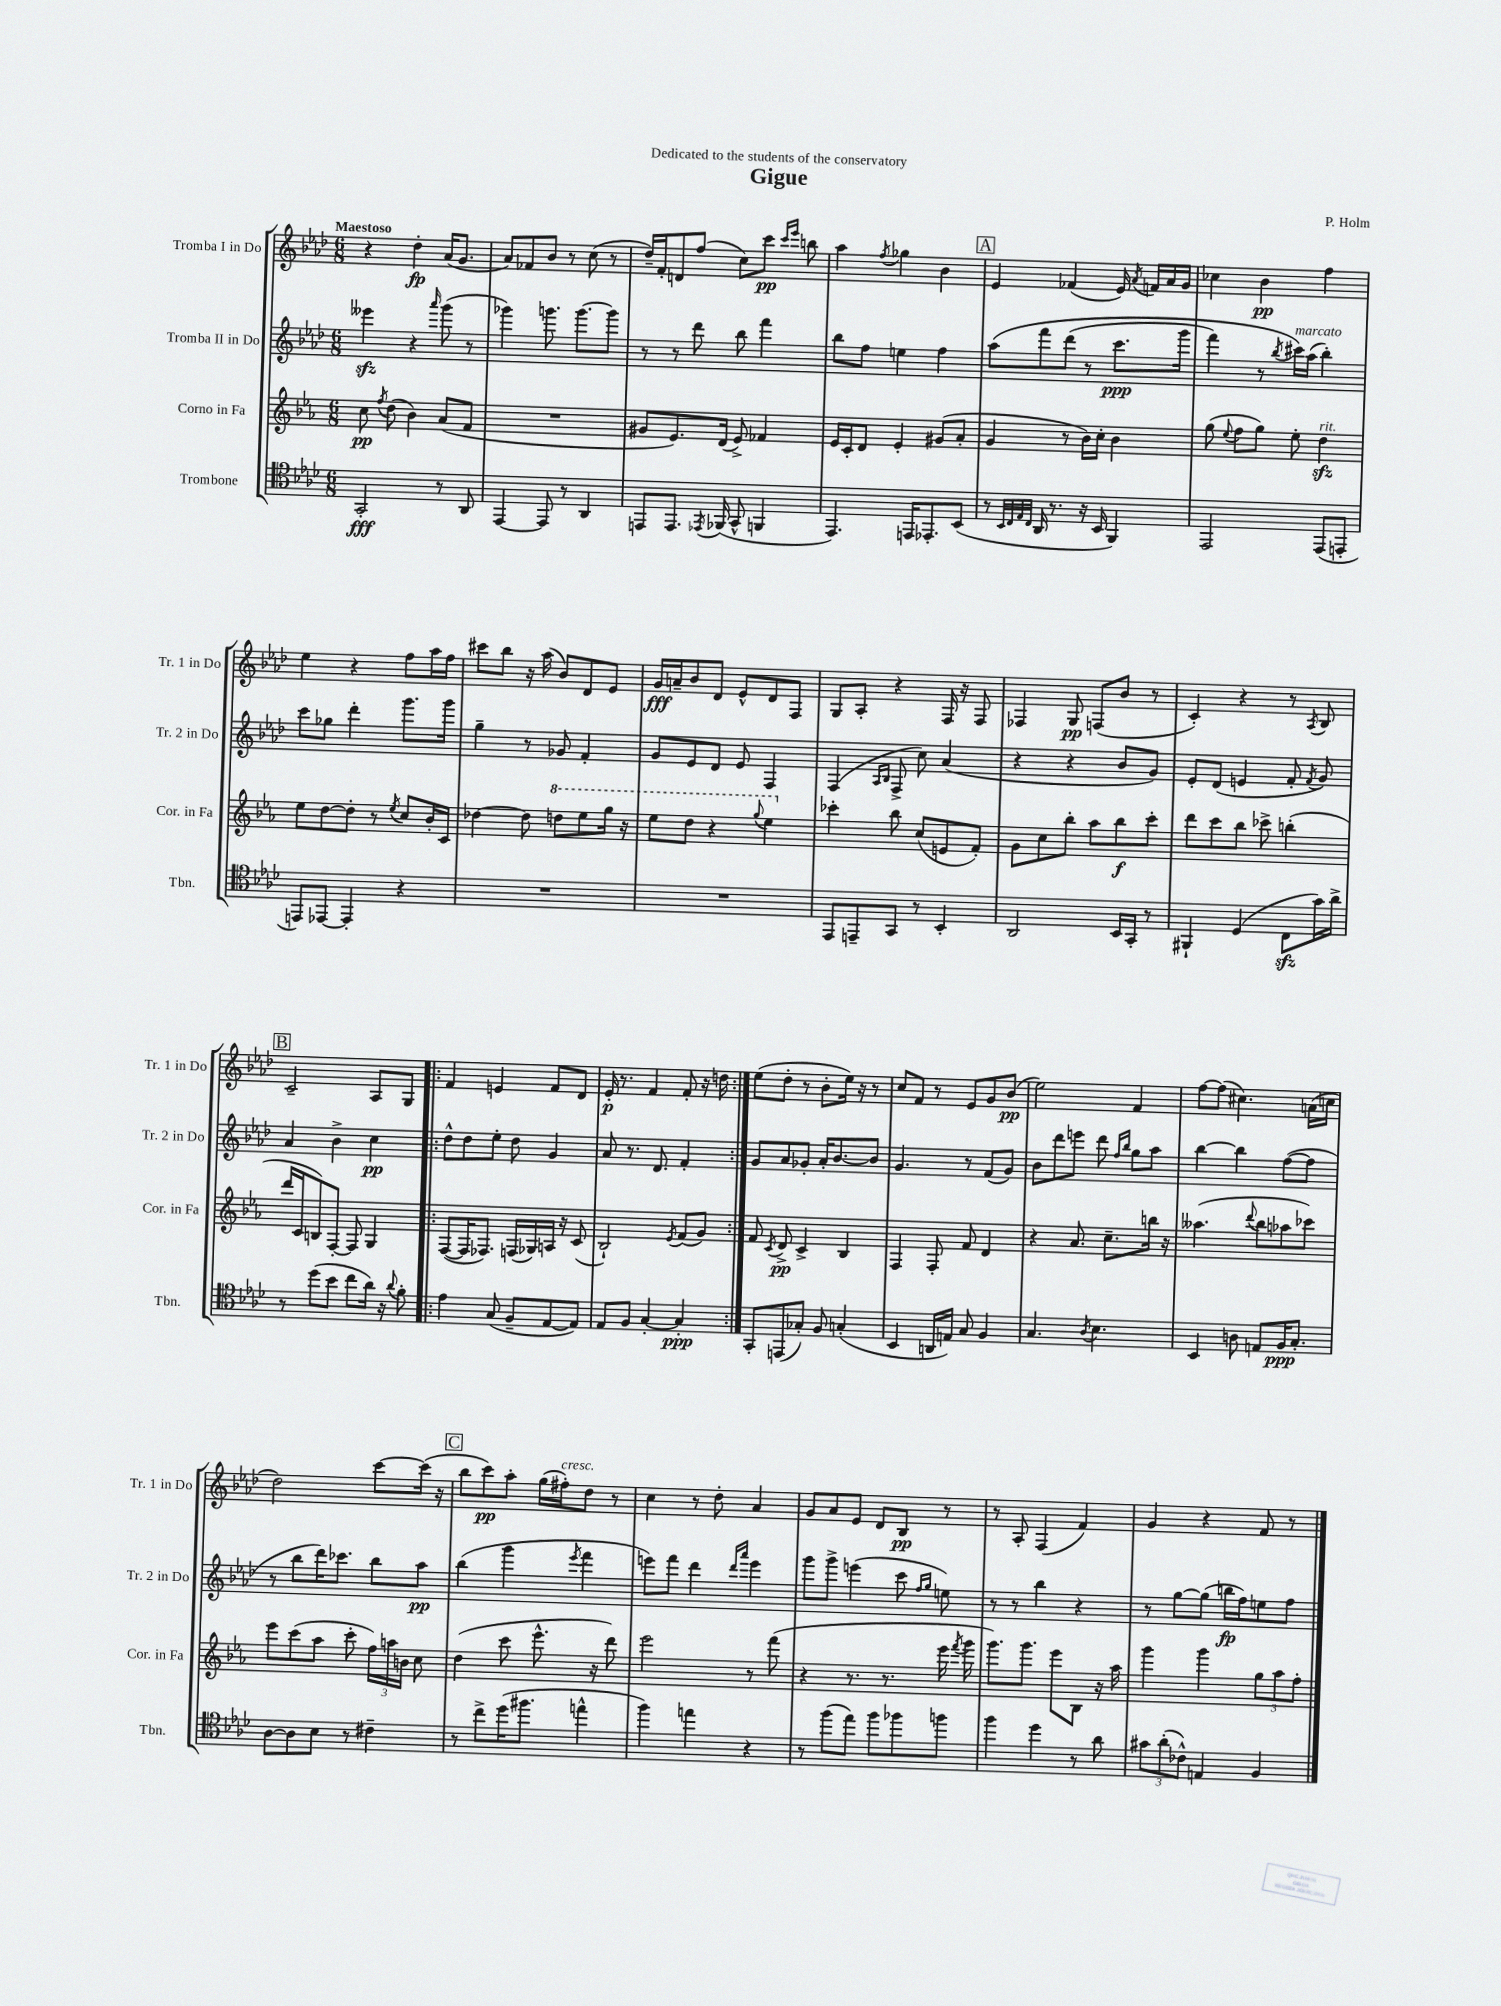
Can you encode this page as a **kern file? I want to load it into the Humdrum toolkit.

**kern	**kern	**kern	**kern
*staff4	*staff3	*staff2	*staff1
*clefC4	*clefG2	*clefG2	*clefG2
*k[b-e-a-d-]	*k[b-e-a-]	*k[b-e-a-d-]	*k[b-e-a-d-]
*M6/8	*M6/8	*M6/8	*M6/8
2GG'	8cc	4eee--	4r
.	8qff	.	.
.	(8dd	.	.
.	4b-)	4r	4dd-'
.	.	16qqaaa-	.
8r	(8a-	(8ggg	(16a-
.	.	.	8.g
8AA-	8f	8r	.
=	=	=	=
[4EE-	2.r	4ggg-)	8a-)
.	.	.	8f-
8EE-]	.	8.ggg	8b-
8r	.	.	8r
.	.	[8.ggg	.
4AA-	.	.	(8cc
.	.	8ggg]	8r
=	=	=	=
8EE	8g#	8r	16dd-~)
.	.	.	16f'
8.EE	8.e-)	8r	8d
.	.	8ddd-	(8ff
8qEE-	.	.	.
(16FF-	(16d	.	.
8GG^^	8e-^)	8bb-	8cc)
4FF	4f-	4fff	8ccc
.	.	.	16qqccc
.	.	.	16qqeee-
.	.	.	8bb
=	=	=	=
4.EE-)	16e-	8bb-	4aa-
.	16c'	.	.
.	8d	8ff	.
.	.	.	8qff
.	4e-'	4ee	4gg-
16EE	.	.	.
8.EE-'	.	.	.
.	(8g#	4ff	4b-
(8BB-	8a-'	.	.
=	=	=	=
8r	4g	&(8aa-	4e-
32qqBB-	.	.	.
32qqC	.	.	.
32qqE-	.	.	.
32qqC	.	.	.
16AA-	.	8fff	.
8.r	.	.	.
.	8r	(8ddd-	(4f-
16r	16b-)	8r	.
16BB-	16cc'	.	.
4FF)	4b-	8.ccc	16e-)
.	.	.	8qa-
.	.	.	16f
.	.	.	16a-
.	.	16ggg	16g
=	=	=	=
2EE-	(8gg	4fff)	4cc-
.	8qqee-	.	.
.	8ff	.	.
.	8gg)	8r	4b-
.	.	8qbb-	.
.	8ee-'	16ccc#&)	.
.	.	(16aa-	.
(8EE-	4dd	4bb-')	4ff
8EE'	.	.	.
=	=	=	=
8EE)	8ee-	8ccc	4ee-
[8EE-	[8dd	8gg-	.
4EE-']	8dd']	4ddd-'	4r
.	8r	.	.
.	8qee-	.	.
4r	8cc	8.ggg	8ff
.	16b-'	.	16aa-
.	16c	16ggg	16ff
=	=	=	=
2.r	[4dd-	4gg~	8ccc#
.	.	.	8bb-
.	8dd-]	8r	16r
.	.	.	(16aa-
.	8ddd	8g-	8b-)
.	8eee-	4f'	8d-
.	16ggg	.	8e-
.	16r	.	.
=	=	=	=
2.r	8eee-	8g	16g
.	.	.	16a~
.	8ddd	8e-	8b-
.	4r	8d-	8d-
.	.	8e-	8e-^^
.	8qqggg	.	.
.	4eee-	4F	8d-
.	.	.	8F
=	=	=	=
8EE-	4ccc-'	(4F	8G
8EE~	.	.	8A-'
.	.	16qqA-	.
.	.	16qqB-	.
8GG	8bb-	8F^	4r
8r	(8cc	8cc)	.
4BB-'	8e	(4a-	16F
.	.	.	16r
.	8f')	.	8F
=	=	=	=
2AA-	8g	4r	4F-
.	8cc	.	.
.	8bb-'	4r	8G
.	8aa-	.	(8F
16BB-	8bb-	8b-	8b-
16GG'	.	.	.
8r	8ccc'	8g)	8r
=	=	=	=
4FF#`	8ddd	8e-'	4c')
.	8ccc	(8d-	.
(4D-	8bb-	4e	4r
.	8ccc-^	.	.
8C	(4bb'	8f'	8r
.	.	8qf	8qA-
16g)	.	8g)	8B-
16a-^	.	.	.
=	=	=	=
8r	16ddd	4a-	2c~
.	16c	.	.
(8dd-	8B)	.	.
8b-	[8F'	4b-^	.
8cc	8F]	.	.
16a-)	4G	4cc	8A-
16r	.	.	.
8qqa-	.	.	.
8f'	.	.	8G
=!|:	=!|:	=!|:	=!|:
4e-	([8F	8dd-^^	4f
.	16F]	8dd-	.
.	8.F-)	.	.
(8G	.	8ee-'	4e
8F~	(16F	8dd-	.
.	16G-)	.	.
[8E-	16A	4g	8f
.	16r	.	.
8E-])	(8c	.	8d-
=	=	=	=
8E-	2B-`)	8a-	16e-'
.	.	.	8.r
8F	.	8.r	.
[4G'	.	.	4f
.	.	8.d-	.
.	8qe-	.	.
4G']	(8f	4f'	8f'
.	8g)	.	16r
.	.	.	16dd
=:|!	=:|!	=:|!	=:|!
8GG'	8f	8g	(8ee-
.	8qc	.	.
(8EE	8d^	8a-	8dd-'
8G-')	4c^	8g-'	8r
8F	.	16a-'	8b-'
.	.	[8.b-	.
(4G'	4B-	.	16ee-)
.	.	.	16r
.	.	8b-]	8r
=	=	=	=
4BB-	4F	4.g	8cc
.	.	.	8f
16AA	8F'	.	8r
16E)	.	.	.
8G	8f	8r	8e-
4F	4d	(8f	8g
.	.	8g)	(8b-
=	=	=	=
4.G	4r	8b-	2ee-)
.	.	8ddd-	.
.	8.a-	8eee	.
8qA-	.	.	.
4.B-	.	8ddd-	.
.	8.cc~	.	.
.	.	16qqff	.
.	.	16qqbb-	.
.	.	8gg	4f
.	16bb	8aa-	.
.	16r	.	.
=	=	=	=
4BB-	(4.aa--	[4bb-	[8ff
.	.	.	(8ff]
8A	.	4bb-]	4.cc#)
.	8qqddd	.	.
8E	8bb-	.	.
16F	8aa-	([8ff	.
8.G'	.	.	.
.	8ccc-)	8ff]	(16a
.	.	.	16cc
=	=	=	=
[8A-	8eee-	8r	2dd-)
8A-]	(8ccc	8bb-	.
8B-	8aa-	16ddd-)	.
.	.	8.ccc-	.
8r	8ccc'	.	.
4c#~	24ff)	8bb-	[8ccc
.	24aa	.	.
.	24b	.	.
.	8cc	8aa-	(16ccc]
.	.	.	16r
=	=	=	=
8r	(4dd	(4bb-	8bb-
8cc^	.	.	8ccc)
(16dd-	8ccc	4ggg	8aa-'
8.ff#	.	.	.
.	8.eee-^^	.	(16gg
.	.	.	16ff#')
.	.	8qeee-	.
4ee^^	.	4fff	8dd-
.	16r	.	.
.	8ddd)	.	8r
=	=	=	=
4ff)	2eee-	8eee)	4cc
.	.	8fff	.
4ee	.	4ddd-	8r
.	.	.	8dd-'
.	.	16qqddd-	.
.	.	16qqaaa-	.
4r	8r	4eee	4a-
.	(8fff	.	.
=	=	=	=
8r	4r	8ggg	8g
(8ff	.	8ggg^	8a-
8ee-)	8.r	(4eee	8e-
8ff	.	.	8d-
.	8.r	.	.
8ff-	.	8ccc	8B-
.	.	16qqff	.
.	.	16qqgg	.
8ff	16eee-	8ee)	8r
.	8qfff	.	.
.	16ggg	.	.
=	=	=	=
4ff	8.ggg)	8r	8r
.	.	8r	8A-'
.	8.ggg	.	.
4dd-	.	4bb-	(4F
.	8eee-	.	.
8r	8B-	4r	4f)
8a-	16r	.	.
.	16aa-	.	.
=	=	=	=
12g#	4ggg	8r	4g
(12a-'	.	.	.
.	.	[8gg	.
12c-^^)	.	.	.
4E	4ggg	(8gg]	4r
.	.	16bb	.
.	.	16ff)	.
4F	12gg	8ee	8f
.	12aa-	.	.
.	.	8ff	8r
.	12ff'	.	.
==	==	==	==
*-	*-	*-	*-
